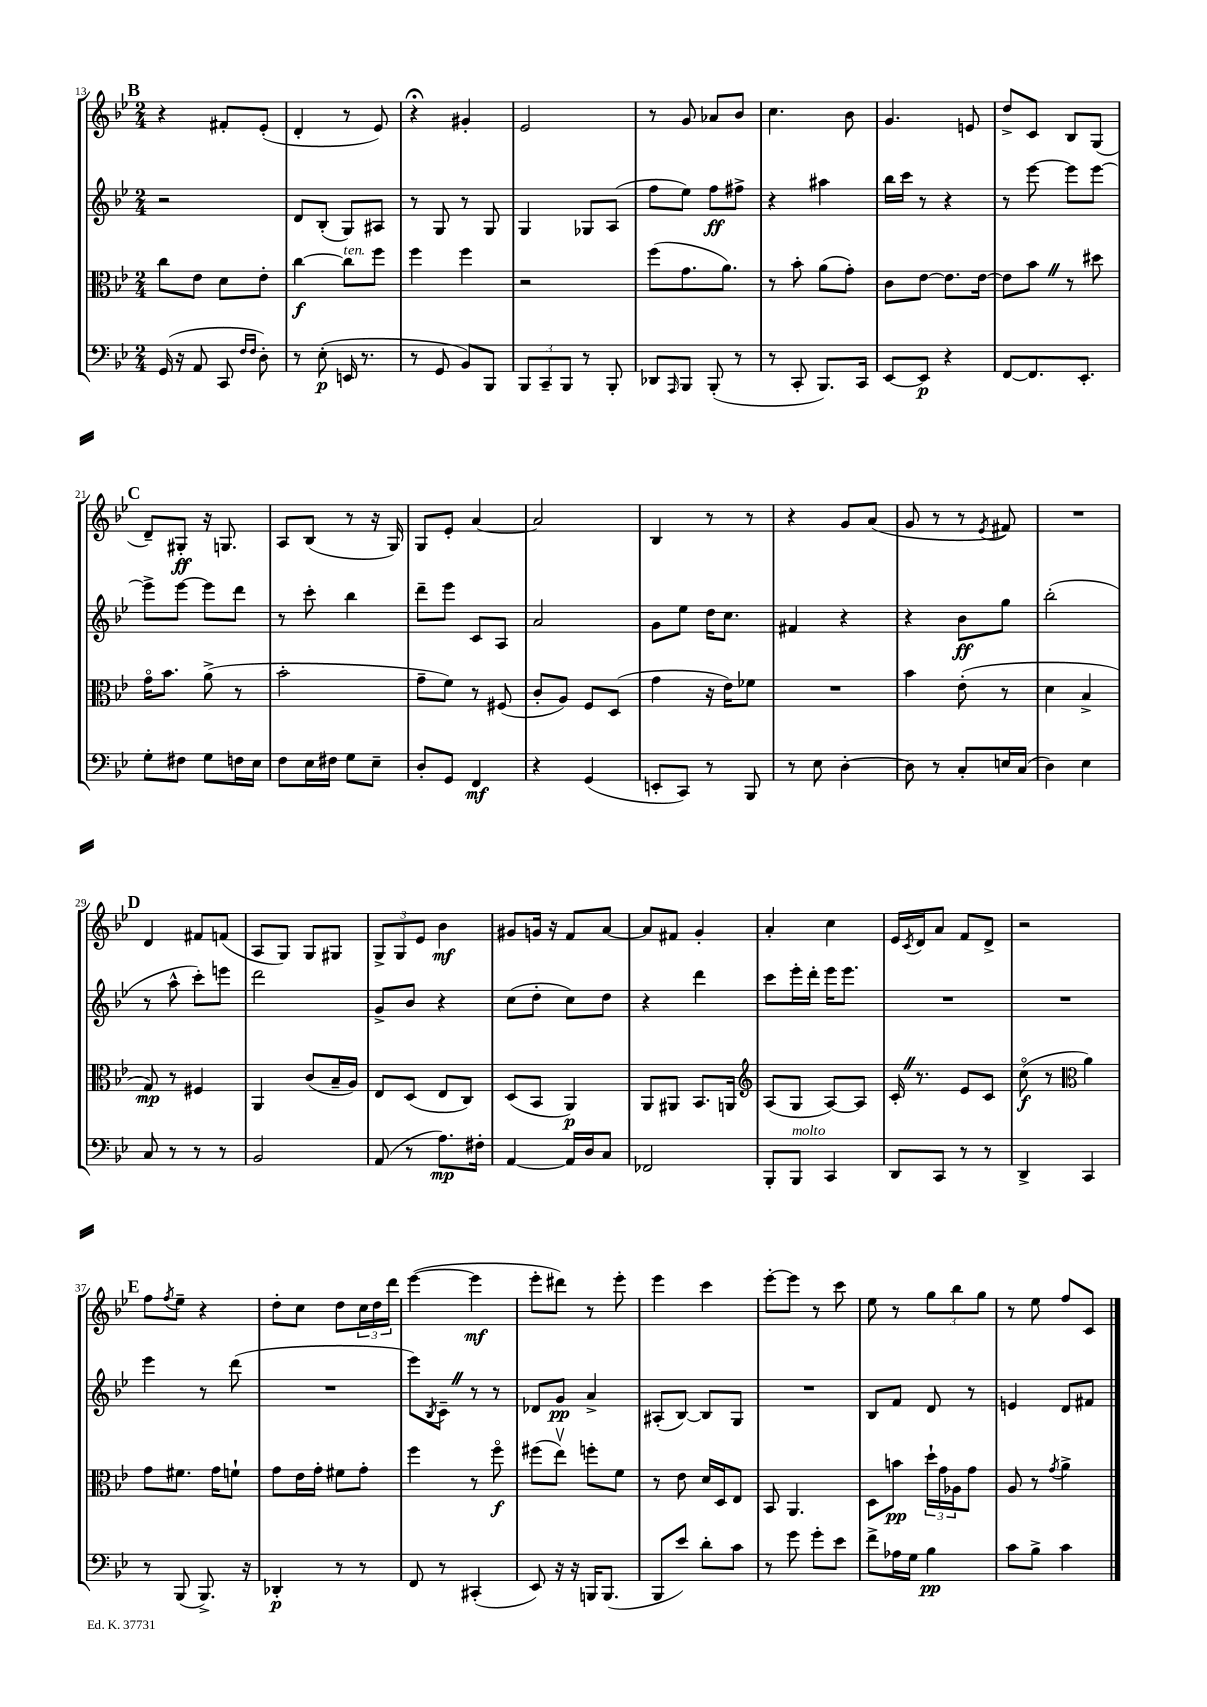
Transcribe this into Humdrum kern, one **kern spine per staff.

**kern	**kern	**kern	**kern
*staff4	*staff3	*staff2	*staff1
*clefF4	*clefC3	*clefG2	*clefG2
*k[b-e-]	*k[b-e-]	*k[b-e-]	*k[b-e-]
*M2/4	*M2/4	*M2/4	*M2/4
(16GG	8cc	2r	4r
16r	.	.	.
8AA	8e-	.	.
8CC	8d	.	8f#'
16qqF	.	.	.
16qqF	.	.	.
8D')	8e-'	.	(8e-'
=	=	=	=
8r	[4cc	8d	4d'
(8E-'	.	(8B-'	.
16EE	8cc]	8G)	8r
8.r	.	.	.
.	8ff	8A#	8e-)
=	=	=	=
8r	4ff	8r	4r;
8GG	.	8G	.
8BB-)	4ff	8r	4g#'
8BBB-	.	8G	.
=	=	=	=
12BBB-	2r	4G	2e-
12CC~	.	.	.
12BBB-	.	.	.
8r	.	8G-	.
8BBB-'	.	(8A	.
=	=	=	=
8DD-	(8ff	8ff	8r
16qqAAA	.	.	.
8BBB-	8.g	8ee-)	8g
(8BBB-'	.	8ff	8a-
.	8.a)	.	.
8r	.	8ff#^	8b-
=	=	=	=
8r	8r	4r	4.cc
8CC'	8b-'	.	.
8.BBB-)	(8a	4aa#	.
.	8g')	.	8b-
16CC	.	.	.
=	=	=	=
[8EE-	8c	16bb-	4.g
.	.	16ccc	.
8EE-]	[8e-	8r	.
4r	8.e-]	4r	.
.	.	.	8e
.	[16e-	.	.
=	=	=	=
[8FF	8e-]	8r	8dd^
8.FF]	8b-	[8eee-	8c
.	8r	8eee-]	8B-
8.EE-'	.	.	.
.	8dd#	[8eee-	(8G
=	=	=	=
8G'	16go	8eee-^]	8d~)
.	8.b-	.	.
8F#	.	[8eee-	8G#'
8G	(8a^	8eee-]	16r
.	.	.	8.G
16F	8r	8ddd	.
16E-	.	.	.
=	=	=	=
8F	2b-'	8r	8A
16E-	.	8ccc'	(8B-
16F#	.	.	.
8G	.	4bb-	8r
8E-~	.	.	16r
.	.	.	16G)
=	=	=	=
8D'	8g~	8ddd~	8G
8GG	8f)	8eee-	8e-'
4FF	8r	8c	[4a
.	(8F#	8A	.
=	=	=	=
4r	8c'	2a	2a]
.	8A)	.	.
(4GG	8F	.	.
.	(8D	.	.
=	=	=	=
8EE'	4g	8g	4B-
8CC)	.	8ee-	.
8r	16r	16dd	8r
.	16e-)	8.cc	.
8BBB-	8f-	.	8r
=	=	=	=
8r	2r	4f#	4r
8E-	.	.	.
[4D'	.	4r	8g
.	.	.	(8a
=	=	=	=
8D]	4b-	4r	8g
8r	.	.	8r
8C'	(8e-'	8b-	8r
.	.	.	8qe-
16E	8r	8gg	8f#)
(16C	.	.	.
=	=	=	=
4D)	4d	(2bb-'	2r
4E-	4B-^	.	.
=	=	=	=
8C	8G)	8r	4d
8r	8r	8aa^^	.
8r	4F#	8ccc')	8f#
8r	.	8eee	(8f
=	=	=	=
2BB-	4AA	2ddd	8A
.	.	.	8G)
.	(8c	.	8G
.	16B-~	.	8G#
.	16A)	.	.
=	=	=	=
(8AA	8E-	8g^	12G^
.	.	.	12G
8r	(8D	8b-	.
.	.	.	12e-
8.A)	8E-	4r	4b-
.	8C)	.	.
16F#'	.	.	.
=	=	=	=
[4AA	(8D	(8cc	8g#
.	8BB-	8dd'	16g
.	.	.	16r
16AA]	4AA)	8cc)	8f
16D	.	.	.
8C	.	8dd	[8a
=	=	=	=
2FF-	8AA	4r	8a]
.	8AA#	.	8f#
.	8.BB-	4ddd	4g'
.	16AA	.	.
=	=	=	=
*	*clefG2	*	*
8BBB-'	(8A	8ccc	4a'
8BBB-	8G	16eee-'	.
.	.	16ddd'	.
4CC	[8A)	16eee-	4cc
.	.	8.eee-	.
.	8A]	.	.
=	=	=	=
8DD	16c'	2r	16e-
.	.	.	8qc
.	8.r	.	16d
8CC	.	.	8a
8r	8e-	.	8f
8r	8c	.	8d^
=	=	=	=
4DD^	(8cco	2r	2r
.	8r	.	.
*	*clefC3	*	*
4CC	4a)	.	.
=	=	=	=
8r	8g	4eee-	8ff
.	.	.	8qff
(8BBB-	8.f#	.	8ee-~
8.BBB-^)	.	8r	4r
.	16g	.	.
.	8f`	(8ddd	.
16r	.	.	.
=	=	=	=
4DD-'	8g	2r	8dd'
.	16e-	.	8cc
.	16g'	.	.
8r	8f#	.	8dd
8r	8g'	.	24cc
.	.	.	24dd
.	.	.	24ddd
=	=	=	=
8FF	4ff	8eee-)	([4eee-
.	.	8qB-	.
8r	.	8c~	.
(4CC#'	8r	8r	4eee-]
.	8ffo	8r	.
=	=	=	=
8EE-)	(8ff#	8d-	8eee-'
16r	8ee-v)	8g	8ddd#)
16r	.	.	.
16BBB	8ff'	4a^	8r
(8.BBB	.	.	.
.	8f	.	8eee-'
=	=	=	=
8BBB-	8r	(8A#'	4eee-
8e-)	8e-	[8B-)	.
8d'	16d	8B-]	4ccc
.	16D	.	.
8c	8E-	8G	.
=	=	=	=
8r	8BB-	2r	[8eee-'
8g	4.AA	.	8eee-]
8g'	.	.	8r
8e-	.	.	8ccc
=	=	=	=
8f^	8D	8B-	8ee-
16A-	8b	8f	8r
16G	.	.	.
4B-	24dd`	8d	12gg
.	24g	.	.
.	24A-	.	12bb-
.	8g	8r	.
.	.	.	12gg
=	=	=	=
8c	8A	4e	8r
8B-^	8r	.	8ee-
.	8qg	.	.
4c	4a^	8d	8ff
.	.	8f#	8c
==	==	==	==
*-	*-	*-	*-
